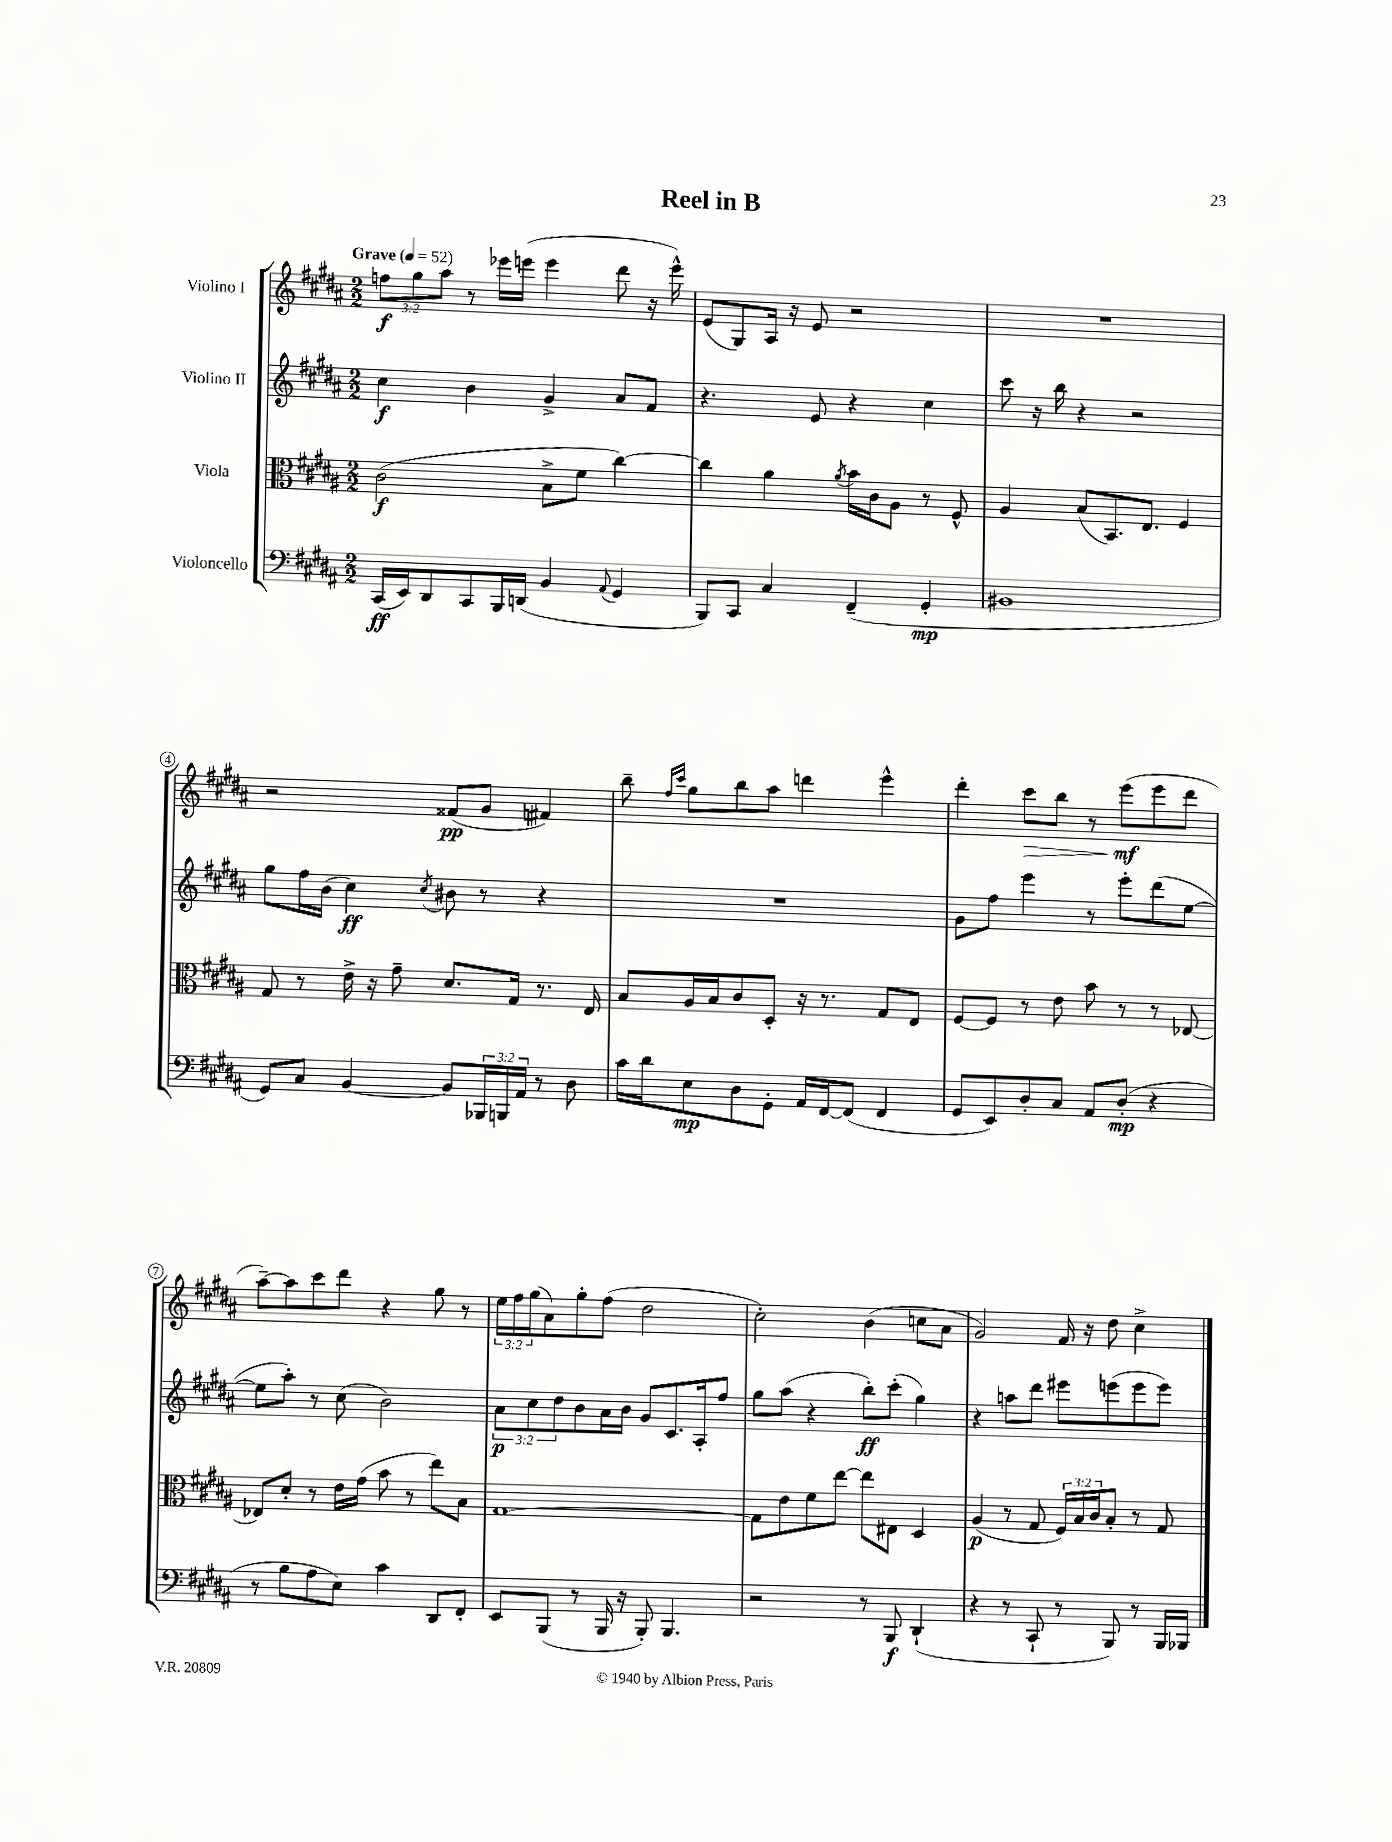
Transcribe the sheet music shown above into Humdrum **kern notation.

**kern	**dynam	**kern	**dynam	**kern	**dynam	**kern	**dynam
*part4	*part4	*part3	*part3	*part2	*part2	*part1	*part1
*staff4	*staff4	*staff3	*staff3	*staff2	*staff2	*staff1	*staff1
*I"Violoncello	*	*I"Viola	*	*I"Violino II	*	*I"Violino I	*
*clefF4	*	*clefC3	*	*clefG2	*	*clefG2	*
*k[f#c#g#d#a#]	*	*k[f#c#g#d#a#]	*	*k[f#c#g#d#a#]	*	*k[f#c#g#d#a#]	*
*M2/2	*	*M2/2	*	*M2/2	*	*M2/2	*
*MM52	*	*MM52	*	*MM52	*	*MM52	*
=1	=1	=1	=1	=1	=1	=1	=1
!	!	!	!	!	!	!LO:TX:a:B:t=Grave	!
(16CC#/LL	ff	(2c#\	f	4cc#\	f	12ffn\L	f
16EE/J)	.	.	.	.	.	.	.
.	.	.	.	.	.	12gg#\	.
8DD#/	.	.	.	.	.	.	.
.	.	.	.	.	.	12aa#\J	.
8CC#/	.	.	.	4b\	.	8r	.
16BBB/L	.	.	.	.	.	16eee-X\LL	.
(16DDn/JJ	.	.	.	.	.	(16eeen\JJ	.
4BB/	.	8B^\L	.	4g#^/	.	4eee\	.
.	.	8f#\J	.	.	.	.	.
8qqAA#/	.	.	.	.	.	.	.
4GG#/	.	[4cc#\)	.	8a#/L	.	8ddd#\	.
.	.	.	.	8f#/J	.	16r	.
.	.	.	.	.	.	16eee^^\)	.
=2	=2	=2	=2	=2	=2	=2	=2
8BBB/L)	.	4cc#\]	.	4.r	.	(8e/L	.
8CC#/J	.	.	.	.	.	8G#/)	.
4C#/	.	4a#\	.	.	.	16A#/Jk	.
.	.	.	.	.	.	16r	.
.	.	.	.	8e/	.	8e/	.
.	.	8qa#/	.	.	.	.	.
(4FF#~/	.	16b\LL	.	4r	.	2r	.
.	.	16c#\J	.	.	.	.	.
.	.	8A#\J	.	.	.	.	.
4GG#'/	mp	8r	.	4cc#\	.	.	.
.	.	8F#^^/	.	.	.	.	.
=3	=3	=3	=3	=3	=3	=3	=3
1BB#X	.	4A#/	.	8ccc#\	.	1r	.
.	.	.	.	16r	.	.	.
.	.	.	.	16bb\	.	.	.
.	.	(8B/L	.	4r	.	.	.
.	.	8.BB/)	.	.	.	.	.
.	.	.	.	2r	.	.	.
.	.	8.E/J	.	.	.	.	.
.	.	4F#/	.	.	.	.	.
!!LO:LB:g=z
=4	=4	=4	=4	=4	=4	=4	=4
8GG#/L)	.	8G#/	.	8gg#\L	.	2r	.
8C#/J	.	8r	.	16ff#\L	.	.	.
.	.	.	.	(16b\JJ	.	.	.
[4BB/	.	16e^\	.	4cc#\)	ff	.	.
.	.	16r	.	.	.	.	.
.	.	8g#~\	.	.	.	.	.
.	.	.	.	8qcc#/	.	.	.
8BB/L]	.	8.d#/L	.	8b#X\	.	(8f##X/L	pp
24BBB-X/L	.	.	.	8r	.	8g#/J	.
24BBBn/	.	.	.	.	.	.	.
.	.	16G#/Jk	.	.	.	.	.
24AA#/JJ	.	.	.	.	.	.	.
8r	.	8.r	.	4r	.	4f#X/)	.
8D#\	.	.	.	.	.	.	.
.	.	16E/	.	.	.	.	.
=5	=5	=5	=5	=5	=5	=5	=5
16c#\LL	.	8B/L	.	1r	.	8bb~\	.
16d#\J	.	.	.	.	.	.	.
.	.	.	.	.	.	16qqff#/LL	.
.	.	.	.	.	.	16qqccc#/JJ	.
8E\	mp	16A#/L	.	.	.	8gg#\L	.
.	.	16B/J	.	.	.	.	.
8D#\	.	8c#/	.	.	.	8bb\	.
8GG#'\J	.	8D#'/J	.	.	.	8aa#\J	.
16AA#/LL	.	16r	.	.	.	4dddn\	.
[16FF#/J	.	8.r	.	.	.	.	.
(8FF#/J]	.	.	.	.	.	.	.
4FF#/	.	8G#/L	.	.	.	4eee^^\	.
.	.	8E/J	.	.	.	.	.
=6	=6	=6	=6	=6	=6	=6	=6
8GG#/L	.	[8F#/L	.	8g#\L	.	4ddd#'\	.
8EE/)	.	8F#/J]	.	8ff#\J	.	.	.
!	!	!	!	!	!	!	!LO:HP:b
8D#'/	.	8r	.	4eee\	.	8ccc#\L	>
8C#/J	.	8e\	.	.	.	8bb\J	.
8AA#/L	.	8b\	.	8r	.	8r	.
(8D#'/J	mp	8r	.	8eee'\L	.	(8eee\L	mf
4r	.	8r	.	(8ddd#\	.	8eee\	]
.	.	[8E-X/	.	[8ee\J	.	8ddd#\J	.
!!LO:LB:g=z
=7	=7	=7	=7	=7	=7	=7	=7
8r	.	8E-X/L]	.	8ee\L]	.	[8aa#~\L)	.
8B\L	.	8d#'/J	.	8aa#'\J)	.	8aa#\]	.
8A#\	.	8r	.	8r	.	8ccc#\	.
8E\J)	.	16e\LL	.	(8cc#\	.	8ddd#\J	.
.	.	(16g#\JJ	.	.	.	.	.
4c#\	.	8b\	.	2b\)	.	4r	.
.	.	8r	.	.	.	.	.
8DD#/L	.	8ee\L)	.	.	.	8gg#\	.
8FF#'/J	.	8B\J	.	.	.	8r	.
=8	=8	=8	=8	=8	=8	=8	=8
8EE/L	.	[1G#	.	12a#\L	p	24ee\LL	.
.	.	.	.	.	.	24ff#\	.
.	.	.	.	12cc#\	.	(24gg#\J	.
(8BBB/J	.	.	.	.	.	8a#\)	.
.	.	.	.	12dd#\	.	.	.
8r	.	.	.	8b\	.	8gg#'\	.
16BBB/	.	.	.	16a#\L	.	(8ff#\J	.
16r	.	.	.	16b\JJ	.	.	.
8BBB'/)	.	.	.	8g#/L	.	2dd#\	.
4.BBB/	.	.	.	8.c#/	.	.	.
.	.	.	.	16A#'/k	.	.	.
.	.	.	.	8ff#/J	.	.	.
=9	=9	=9	=9	=9	=9	=9	=9
2r	.	8G#\L]	.	8gg#\L	.	2cc#'\)	.
.	.	8e\	.	(8aa#\J	.	.	.
.	.	8f#\	.	4r	.	.	.
.	.	[8ee\J	.	.	.	.	.
8r	.	8ee\L]	.	8bb'\L)	ff	(4b\	.
8BBB/	f	8E#X\J	.	(8ccc#'\J	.	.	.
(4DD#`/	.	4D#/	.	4gg#\)	.	8ccn\L	.
.	.	.	.	.	.	8a#\J	.
=10	=10	=10	=10	=10	=10	=10	=10
4r	.	(4A#/	p	4r	.	2g#/)	.
8r	.	8r	.	8aan\L	.	.	.
8CC#`/	.	8G#/	.	8ddd#\J	.	.	.
8r	.	24F#/LL)	.	8eee#X\L	.	16f#/	.
.	.	24B/	.	.	.	.	.
.	.	.	.	.	.	16r	.
.	.	24c#/J	.	.	.	.	.
8BBB/)	.	8B'/J	.	(8eeen\	.	8dd#\	.
8r	.	8r	.	8eee\	.	4cc#^\	.
16BBB/LL	.	8G#/	.	8eee\J)	.	.	.
16BBB-X/JJ	.	.	.	.	.	.	.
==	==	==	==	==	==	==	==
*-	*-	*-	*-	*-	*-	*-	*-
